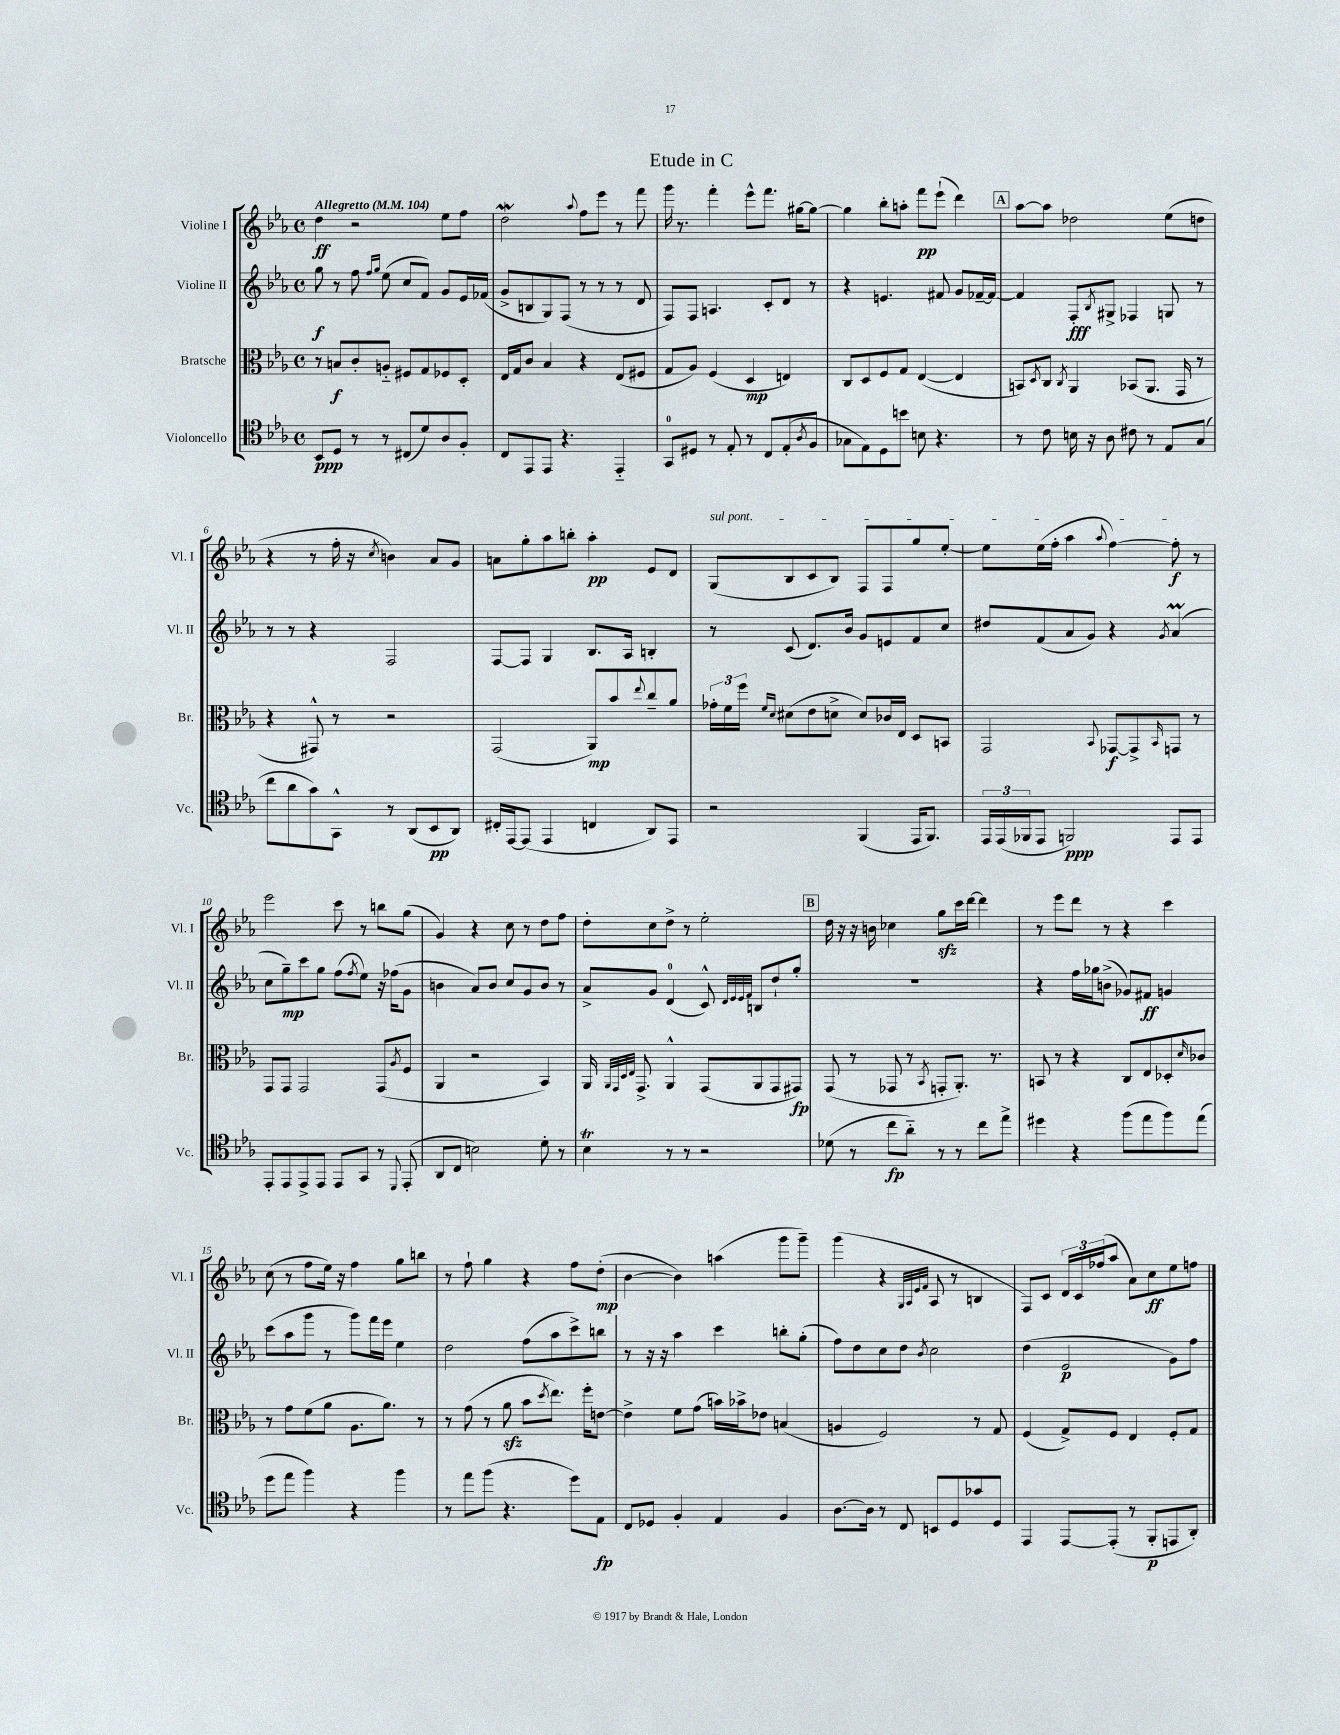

**kern	**dynam	**kern	**dynam	**kern	**dynam	**kern	**dynam
*part4	*part4	*part3	*part3	*part2	*part2	*part1	*part1
*staff4	*staff4	*staff3	*staff3	*staff2	*staff2	*staff1	*staff1
*I"Violoncello	*	*I"Bratsche	*	*I"Violine II	*	*I"Violine I	*
*I'Vc.	*	*I'Br.	*	*I'Vl. II	*	*I'Vl. I	*
*clefC4	*	*clefC3	*	*clefG2	*	*clefG2	*
*k[b-e-a-]	*	*k[b-e-a-]	*	*k[b-e-a-]	*	*k[b-e-a-]	*
*M4/4	*	*M4/4	*	*M4/4	*	*M4/4	*
*met(c)	*	*met(c)	*	*met(c)	*	*met(c)	*
*MM104	*	*MM104	*	*MM104	*	*MM104	*
=1	=1	=1	=1	=1	=1	=1	=1
!	!	!	!	!	!	!LO:TX:a:B:t=Allegretto	!
8BB-/L	ppp	8r	.	8gg\	f	4dd\	ff
8D/J	.	8Bn/L	f	8r	.	.	.
8r	.	8c'/	.	8ff\	.	2r	.
.	.	.	.	16qqff/LL	.	.	.
.	.	.	.	16qqgg/JJ	.	.	.
8r	.	8An/J	.	(8ee-\	.	.	.
(8C#X/L	.	8F#X/L	.	8cc/L	.	.	.
8d/)	.	8G/	.	8f/J)	.	.	.
8A-/	.	8F-X/	.	8g/L	.	8ee-\L	.
8F'/J	.	8D'/J	.	16e-/L	.	8ff\J	.
.	.	.	.	(16f-X/JJ	.	.	.
=2	=2	=2	=2	=2	=2	=2	=2
8C/L	.	16E-/LL	.	8g^/L	.	2ddW\	.
.	.	16G/J	.	.	.	.	.
8EE-/	.	8c/J	.	8Bn/	.	.	.
8EE-/J	.	4B-/	.	8G/)	.	.	.
4.r	.	.	.	(8F/J	.	.	.
.	.	.	.	.	.	8qqaa-/	.
.	.	4r	.	8r	.	8ff\L	.
.	.	.	.	8r	.	8eee-\J	.
4EE-/	.	(8E-/L	.	8r	.	8r	.
.	.	8F#X/J	.	8d/	.	8fff\	.
=3	=3	=3	=3	=3	=3	=3	=3
8GG/L	.	8G/L	.	8F/L)	.	16ggg\	.
.	.	.	.	.	.	8.r	.
8D#X/J	.	8A-/J)	.	8F/J	.	.	.
8r	.	(4F/	.	4.An/	.	4fff'\	.
8E-'/	.	.	.	.	.	.	.
8r	.	4D/	mp	.	.	8eee-^^\L	.
8C/L	.	.	.	8c'/L	.	8.fff\J	.
(8E-'/	.	4En/)	.	8d/J	.	.	.
.	.	.	.	.	.	[16gg#X\KL	.
8qA-/	.	.	.	.	.	.	.
8F/J	.	.	.	8r	.	8gg#\J_	.
=4	=4	=4	=4	=4	=4	=4	=4
8G-X\L	.	8C/L	.	4r	.	4gg#\]	.
8E-\)	.	8D/	.	.	.	.	.
8D\	.	8F/	.	4.en/	.	8bb-'\L	.
8bn\J	.	8G/J	.	.	.	8aan'\J	.
8Bn\	.	([4E-/	.	.	.	8fff\L	pp
4.r	.	.	.	8f#X/	.	(8eee-`\J	.
.	.	4E-/]	.	8g/L	.	4ddd\)	.
.	.	.	.	[16f-X~/L	.	.	.
.	.	.	.	16f-/JJ_	.	.	.
!!LO:REH:place=s1:t=A
=5	=5	=5	=5	=5	=5	=5	=5
8r	.	8BBn/L)	.	4f-/]	.	[8aa-\L	.
.	.	8qD/	.	.	.	.	.
8c\	.	8C/J	.	.	.	8aa-\J]	.
.	.	8qC/	.	.	.	.	.
16Bn\	.	4AA-/	.	8F'/L	fff	2dd-X\	.
16r	.	.	.	.	.	.	.
.	.	.	.	8qB-/	.	.	.
8A-\	.	.	.	8G#X^/J	.	.	.
8c#X\	.	(8BB-X/L	.	4F-X/	.	.	.
8r	.	8.AA-/J	.	.	.	.	.
8E-/L	.	.	.	8Gn/	.	(8ee-\L	.
.	.	16GG/	.	.	.	.	.
(8G/J	.	8r	.	8r	.	8ddn\J	.
!!LO:LB:g=z
=6	=6	=6	=6	=6	=6	=6	=6
8cc\L	.	4r	.	8r	.	4r	.
8a-\	.	.	.	8r	.	.	.
8g\)	.	8GG#X^^/)	.	4r	.	8r	.
8GG^^\J	.	8r	.	.	.	16ff'\	.
.	.	.	.	.	.	16r	.
.	.	.	.	.	.	8qcc/	.
8r	.	2r	.	2F/	.	4bn\)	.
(8AA-/L	.	.	.	.	.	.	.
8BB-/	pp	.	.	.	.	8a-/L	.
8AA-/J)	.	.	.	.	.	8g/J	.
=7	=7	=7	=7	=7	=7	=7	=7
16C#X'/LL	.	(2GG/	.	[8F/L	.	8an\L	.
[16EE-/J	.	.	.	.	.	.	.
(8EE-/J]	.	.	.	8F/J]	.	8gg'\	.
4EE-/	.	.	.	4G/	.	8aa-\	.
.	.	.	.	.	.	8bbn'\J	.
4Cn/	.	8AA-/L)	mp	8.B-/L	.	4aa-'\	pp
.	.	8b-/	.	.	.	.	.
.	.	.	.	16A-/Jk	.	.	.
.	.	8qqee-/	.	.	.	.	.
8AA-/L)	.	8cc~/	.	4Bn'/	.	8e-/L	.
8EE-/J	.	8a-/J	.	.	.	8d/J	.
=8	=8	=8	=8	=8	=8	=8	=8
!	!	!	!	!	!	!LO:TX:a:i:t=sul pont.	!
2r	.	24g-X'\LL	.	8r	.	(8G/L	.
.	.	24f\	.	.	.	.	.
.	.	24ff\JJ	.	.	.	.	.
.	.	16qqf/LL	.	.	.	.	.
.	.	16qqd/JJ	.	.	.	.	.
.	.	(8d#X\L	.	(8c/	.	8B-/	.
.	.	8e-\	.	8.d/L)	.	8c/	.
.	.	8dn^\J	.	.	.	8B-/J)	.
.	.	.	.	16b-/Jk	.	.	.
(4FF/	.	8d/L)	.	8g/L	.	8F/L	.
.	.	16c-X/L	.	8en/	.	8F/	.
.	.	16E-/JJ	.	.	.	.	.
16EE-/KL	.	8D/L	.	8f/	.	8gg/	.
8.FF/J)	.	.	.	.	.	.	.
.	.	8BBn/J	.	8cc/J	.	[8ee-'/J	.
=9	=9	=9	=9	=9	=9	=9	=9
24EE-/LL	.	2GG/	.	8dd#X/L	.	8ee-\L]	.
(24EE-/	.	.	.	.	.	.	.
24FF-X/J	.	.	.	.	.	.	.
8EE-/J	.	.	.	(8f/	.	(16ee-\L	.
.	.	.	.	.	.	16ff'\JJ	.
2FFn/)	ppp	.	.	8a-/	.	4aa-\	.
.	.	.	.	8g/J)	.	.	.
.	.	8qqBB-/	.	.	.	8qqaa-/	.
.	.	[8GG-X/L	f	4r	.	[4ff\)	.
.	.	8GG-^/]	.	.	.	.	.
.	.	16qqBB-/	.	8qg/	.	.	.
8EE-/L	.	8GGn/J	.	(4a-M/	.	8ff'\]	f
8EE-/J	.	8r	.	.	.	8r	.
!!LO:LB:g=z
=10	=10	=10	=10	=10	=10	=10	=10
8EE-'/L	.	8GG/L	.	8cc\L	.	2eee-\	.
8EE-/	.	8GG/J	.	8gg~\)	mp	.	.
8EE-^/	.	2GG/	.	8ccc\	.	.	.
8EE-/J	.	.	.	8gg\J	.	.	.
8EE-/L	.	.	.	(8ff\L	.	8ccc\	.
.	.	.	.	8qff/	.	.	.
8GG/J	.	.	.	8ee-\J)	.	8r	.
8r	.	(8GG/L	.	16r	.	8bbn\L	.
.	.	.	.	(16ff-X\KL	.	.	.
8qqDD/	.	8qA-/	.	.	.	.	.
(8EE-'/	.	8F/J	.	8g\J	.	(8gg\J	.
=11	=11	=11	=11	=11	=11	=11	=11
8AA-/L	.	4AA-/	.	4bn\	.	4g/)	.
8C/J	.	.	.	.	.	.	.
2Bn\)	.	2r	.	8a-/L)	.	4r	.
.	.	.	.	8b/J	.	.	.
.	.	.	.	8cc/L	.	8cc\	.
.	.	.	.	8g/	.	8r	.
8d'\	.	4BB-/)	.	8b/J	.	8dd\L	.
8r	.	.	.	8r	.	8ff\J	.
=12	=12	=12	=12	=12	=12	=12	=12
4B-T\	.	16AA-/	.	8a-^/L	.	8dd'\L	.
.	.	32qqAA-/LLL	.	.	.	.	.
.	.	32qqGG/	.	.	.	.	.
.	.	32qqD/	.	.	.	.	.
.	.	32qqE-/JJJ	.	.	.	.	.
.	.	8.GG^/	.	.	.	.	.
.	.	.	.	8g/J	.	8cc\	.
8r	.	4AA-^^/	.	(4d/	.	8dd^\J	.
8r	.	.	.	.	.	8r	.
2r	.	(8GG/L	.	8c^^/)	.	2ee-'\	.
.	.	.	.	32qqd/LLL	.	.	.
.	.	.	.	32qqe-/	.	.	.
.	.	.	.	32qqe-/	.	.	.
.	.	.	.	32qqf/JJJ	.	.	.
.	.	8AA-/	.	8Bn/L	.	.	.
.	.	8GG/	.	8dd`/	.	.	.
.	.	8GG#X/J)	fp	8gg'/J	.	.	.
!!LO:REH:place=s1:t=B
=13	=13	=13	=13	=13	=13	=13	=13
(8d-X\	.	(8GG/	.	1r	.	16dd\	.
.	.	.	.	.	.	16r	.
8r	.	8r	.	.	.	16r	.
.	.	.	.	.	.	16bn\	.
8cc\L	fp	8GG-X/	.	.	.	4cc-X\	.
8a-\J)	.	8r	.	.	.	.	.
.	.	8qBB-/	.	.	.	.	.
8r	.	8GGn'/L	.	.	.	8ggzz\L	.
8r	.	8.AA-'/J)	.	.	.	16ccc\L	.
.	.	.	.	.	.	[16ddd\JJ	.
8cc\L	.	.	.	.	.	4ddd\]	.
.	.	8.r	.	.	.	.	.
8ee-^\J	.	.	.	.	.	.	.
=14	=14	=14	=14	=14	=14	=14	=14
4dd#X\	.	8BBn/	.	4r	.	8r	.
.	.	8r	.	.	.	8eee-\L	.
4r	.	4r	.	16ff\LL	.	8ddd\J	.
.	.	.	.	16gg-X\J	.	.	.
.	.	.	.	(8bn^\J	.	8r	.
(8ff\L	.	8C/L	.	8g-X/L)	.	4r	.
8ee-\	.	8E-/	.	8f#X/J	ff	.	.
8ff\)	.	8D-X'/	.	4gn/	.	4ccc\	.
.	.	16qqd/	.	.	.	.	.
(8ee-\J	.	8c-X/J	.	.	.	.	.
!!LO:LB:g=z
=15	=15	=15	=15	=15	=15	=15	=15
8dd\L	.	8r	.	(8ccc\L	.	(8cc\	.
8ee-\J	.	8g\L	.	8aa-\	.	8r	.
4ff\)	.	(8f\	.	8ggg\J	.	8ff\L	.
.	.	8a-\J	.	8r	.	16ee-\Jk)	.
.	.	.	.	.	.	16r	.
4r	.	8.A-\L	.	8ggg\L)	.	4ff\	.
.	.	.	.	16fff\L	.	.	.
.	.	8.a-\J)	.	16eee-\JJ	.	.	.
4ff\	.	.	.	4ee-\	.	8gg\L	.
.	.	8r	.	.	.	8bbn\J	.
=16	=16	=16	=16	=16	=16	=16	=16
8r	.	8r	.	2dd\	.	8r	.
8ee-\L	.	(8g\	.	.	.	8ff`\	.
(8ff\J	.	8r	.	.	.	4gg\	.
4.r	.	8a-zz\	.	.	.	.	.
.	.	8b-\L	.	(8ff\L	.	4r	.
.	.	8qdd/	.	.	.	.	.
.	.	8.ee-\J)	.	8aa-\	.	.	.
8dd\L)	.	.	.	8ccc^\)	.	8ff\L	.
.	.	16ff'\KL	.	.	.	.	.
8E-\J	fp	[8en\J	.	8bbn\J	.	(8dd'\J	mp
=17	=17	=17	=17	=17	=17	=17	=17
8C/L	.	4e^\]	.	8r	.	[4b-\	.
8D-X/J	.	.	.	16r	.	.	.
.	.	.	.	16r	.	.	.
4F'/	.	8f\L	.	4aa-\	.	4b-\])	.
.	.	(8g\J	.	.	.	.	.
4E-/	.	16bn\LL)	.	4ccc\	.	(4aan\	.
.	.	16b-X^\J	.	.	.	.	.
.	.	8e-X\J	.	.	.	.	.
4F/	.	(4Bn/	.	8bbn'\L	.	8ggg\L	.
.	.	.	.	(8gg'\J	.	8ggg~\J)	.
=18	=18	=18	=18	=18	=18	=18	=18
[8.A-\L	.	4An/	.	8ff\L)	.	(4ggg\	.
.	.	.	.	8dd\	.	.	.
16A-\Jk]	.	.	.	.	.	.	.
8r	.	2F/)	.	8cc\	.	4r	.
8C/	.	.	.	8dd\J	.	.	.
.	.	.	.	.	.	32qqG/LLL	.
.	.	.	.	.	.	32qqA-/	.
.	.	.	.	.	.	32qqe-/	.
.	.	.	.	8qb-/	.	32qqf/JJJ	.
8BBn/L	.	.	.	2cc\	.	8A-/	.
8D/	.	.	.	.	.	8r	.
8g-X/	.	8r	.	.	.	4Bn/	.
8D/J	.	8G/	.	.	.	.	.
=19	=19	=19	=19	=19	=19	=19	=19
4EE-/	.	(4F/	.	(4dd\	.	8F/L)	.
.	.	.	.	.	.	8c/J	.
[8EE-/L	.	8G^/L)	.	2e-/	p	24d/LL	.
.	.	.	.	.	.	24c/	.
.	.	.	.	.	.	(24ff-X/J	.
(8EE-'/J]	.	8F/J	.	.	.	8aa-/J	.
8r	.	4E-/	.	.	.	8a-\L)	.
8FF'/L	p	.	.	.	.	8cc\	ff
8EEn/	.	8F'/L	.	8g\L)	.	8ee-\	.
8AA-'/J)	.	8G/J	.	8ff\J	.	8ffn\J	.
==	==	==	==	==	==	==	==
*-	*-	*-	*-	*-	*-	*-	*-
